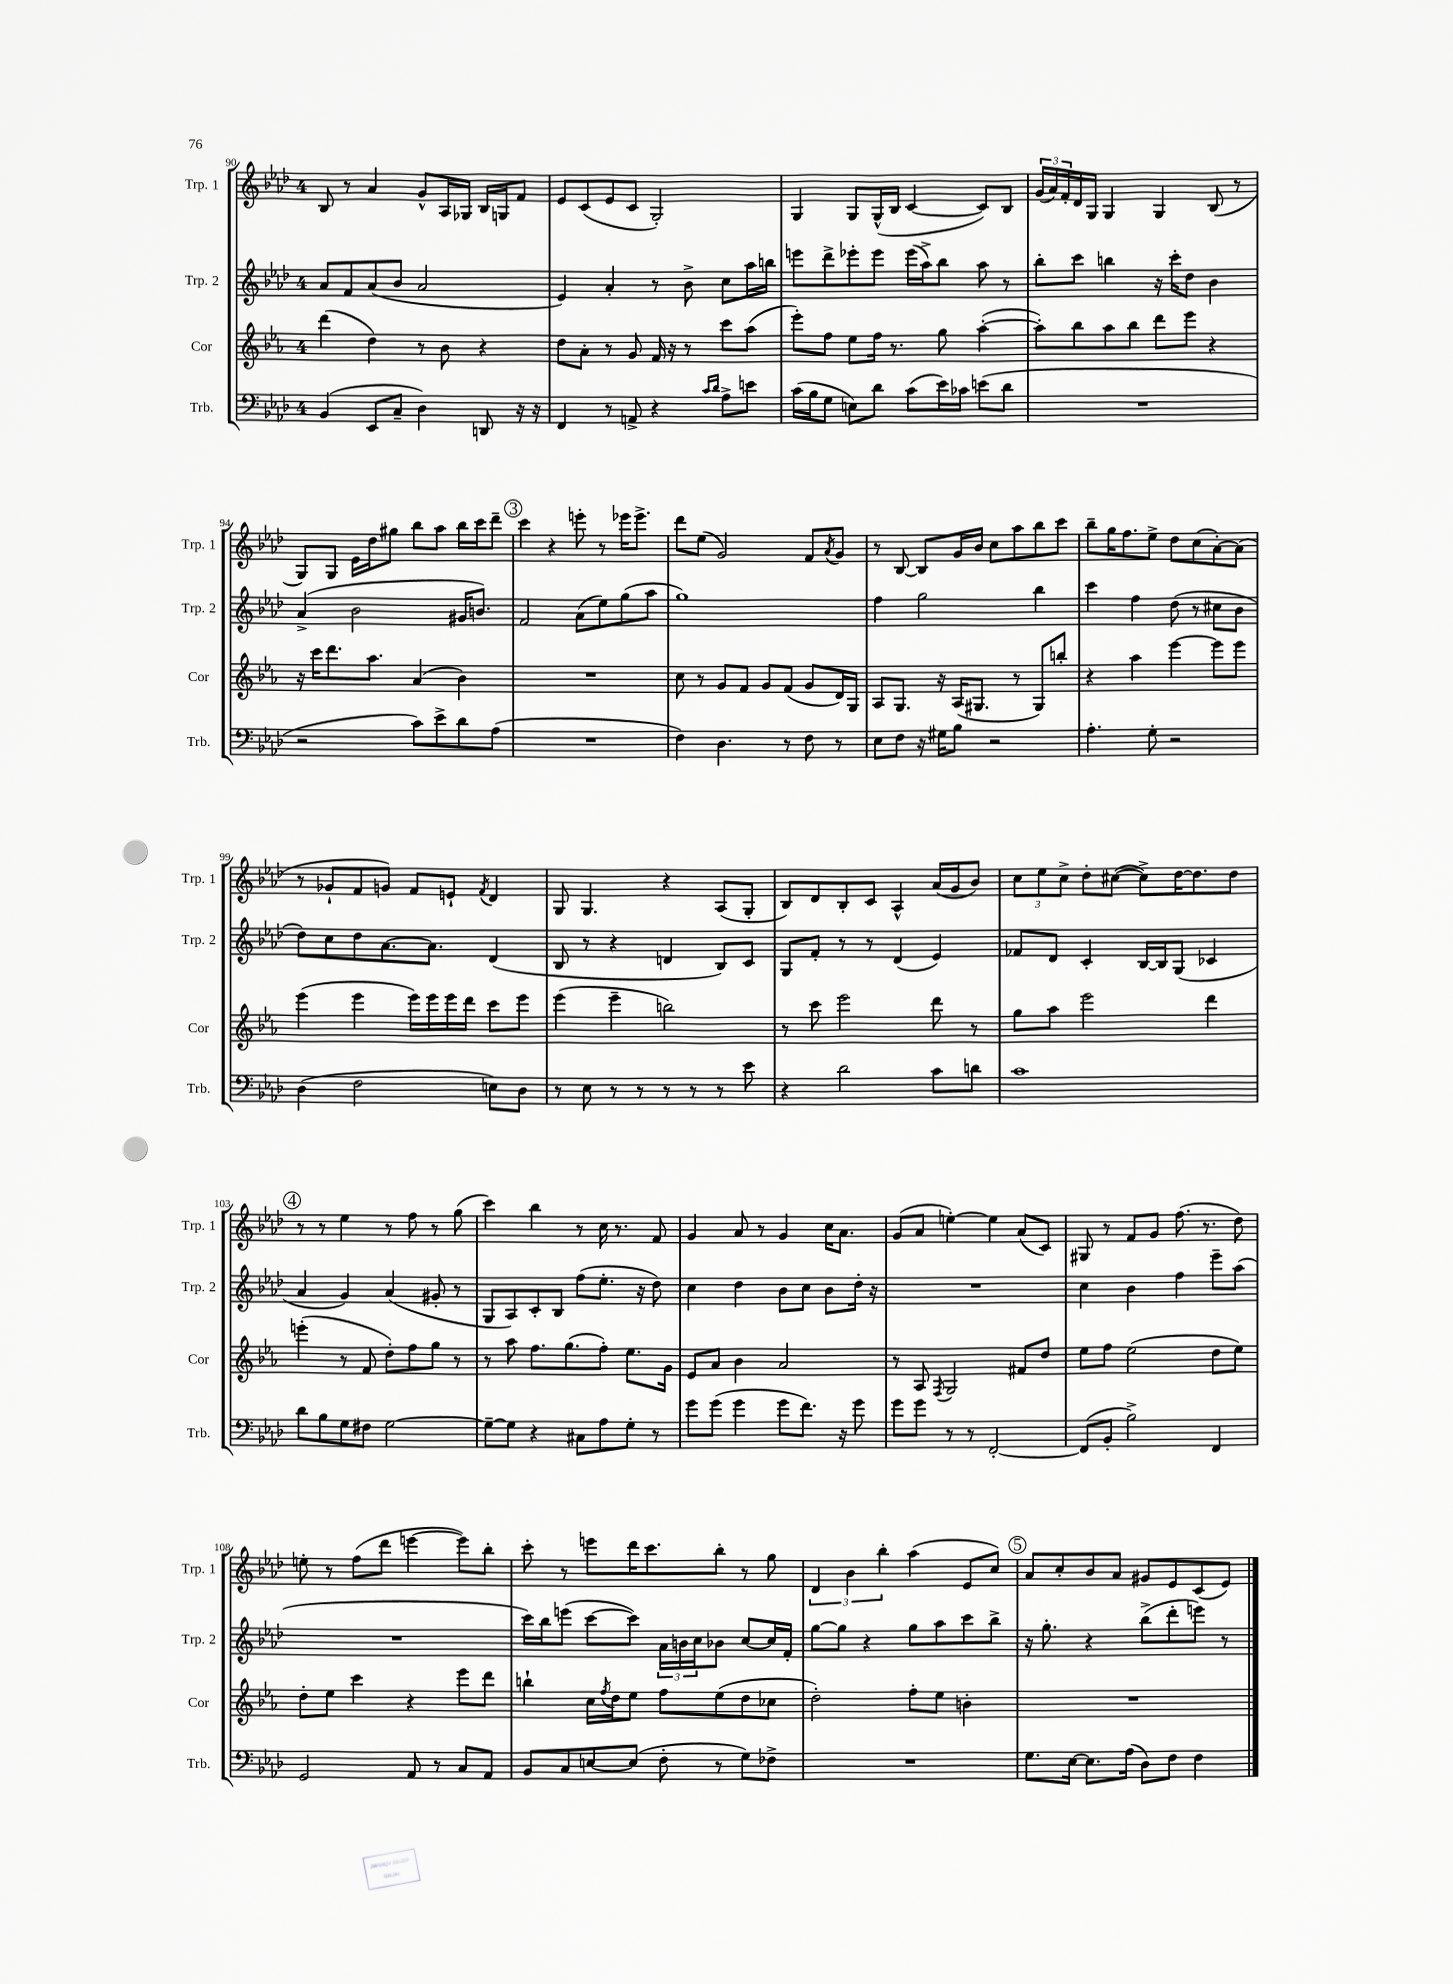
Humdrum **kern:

**kern	**kern	**kern	**kern
*part4	*part3	*part2	*part1
*staff4	*staff3	*staff2	*staff1
*I"Trb.	*I"Cor	*I"Trp. 2	*I"Trp. 1
*I'Trb.	*I'Cor	*I'Trp. 2	*I'Trp. 1
*clefF4	*clefG2	*clefG2	*clefG2
*k[b-e-a-d-]	*k[b-e-a-]	*k[b-e-a-d-]	*k[b-e-a-d-]
*M4/4	*M4/4	*M4/4	*M4/4
=90	=90	=90	=90
(4BB-/	(4ddd\	8a-/L	8B-/
.	.	8f/	8r
8EE-/L	4dd\)	(8a-/	4a-/
8C~/J	.	8b-/J	.
4D-\)	8r	2a-/	8g^^/L
.	8b-\	.	16A-/L
.	.	.	16G-X/JJ
8DDn/	4r	.	16B-/LL
.	.	.	16Gn/J
16r	.	.	8f/J
16r	.	.	.
=91	=91	=91	=91
4FF/	8dd\L	4e-/)	8e-/L
.	8a-'\J	.	(8c/
8r	8r	4a-'/	8e-/
8AAn^/	8g/	.	8c/J
4r	16f/	8r	2G'/)
.	16r	.	.
.	8r	8b-^\	.
16qqc/LL	.	.	.
16qqd-/JJ	.	.	.
8A-^\L	8ccc\L	8cc\L	.
8en\J	(8aa-\J	16aa-\L	.
.	.	16bbn\JJ	.
=92	=92	=92	=92
(16c\LL	8eee-'\L)	8eeen\L	4G/
16B-\J	.	.	.
8G\J	8ff\J	8ddd-^\	.
8En\L)	8ee-\L	8eee-X'\	8G/L
8d-\J	16ff\Jk	8eee-\J	(16G^^/L
.	8.r	.	16B-/JJ
(8c\L	.	(16eee-\LL	[4c/
.	.	16aa-^\J)	.
16e-\L)	8gg\	8bb-\J	.
16c-X\JJ	.	.	.
(8en\L	([4aa-'\	8aa-\	8c/L])
8d-\J	.	8r	8B-/J
=93	=93	=93	=93
1r	8aa-'\L])	8bb-'\L	(24g/LL
.	.	.	24a-/)
.	.	.	24f'/
.	8bb-\	8ccc\J	16d-/
.	.	.	16G/JJ
.	8aa-\	4bbn\	4G/
.	8bb-\J	.	.
.	8ddd\L	16r	4G/
.	.	16ccc'\KL	.
.	8eee-\J	8dd-\J	.
.	4r	4b-\	(8B-/
.	.	.	8r
!!LO:LB:g=z
=94	=94	=94	=94
2r	16r	(4a-^/	8G/L)
.	16ccc\KL	.	.
.	8.ddd\	.	8G/J
.	.	2b-\	16e-\LL
.	8.aa-\J	.	16dd-\J
.	.	.	8gg#X\J
8c\L)	(4a-/	.	8bb-\L
8e-^\	.	.	8aa-\J
8d-\	4b-\)	16g#X/KL	16bb-\LL
.	.	8.bn/J)	16ccc\J
(8A-\J	.	.	8ddd-~\J
!!LO:REH:place=s1:t=3
=95	=95	=95	=95
1r	1r	2f/	4ccc\
.	.	.	4r
.	.	(8a-\L	8eeen'\
.	.	8ee-\)	8r
.	.	(8gg\	16eee-X\KL
.	.	.	8.eee-^\J
.	.	8aa-\J	.
=96	=96	=96	=96
4F\)	8cc\	1gg)	8ddd-\L
.	8r	.	(8ee-\J
4.D-\	8g/L	.	2g/)
.	8f/J	.	.
.	8g/L	.	.
8r	(8f/J	.	.
8F\	8g/L	.	8f/L
.	.	.	8qa-/
8r	16d/L)	.	8g/J
.	16G/JJ	.	.
=97	=97	=97	=97
8E-\L	8A-/L	4ff\	8r
8F\J	8.G/J	.	[8B-/
16r	.	2gg\	8B-/L]
16G#X\KL	16r	.	.
8B-\J	(16A-/KL	.	16g/L
.	8.G#X/J	.	16b-/JJ
2r	.	.	8cc\L
.	8r	.	8aa-\
.	8G#/L)	4bb-\	8bb-\
.	8bbn'/J	.	8ccc\J
=98	=98	=98	=98
4.A-'\	4r	4ccc\	8bb-~\L
.	.	.	16gg\K
.	.	.	8.ff\
.	4aa-\	4ff\	.
8G'\	.	.	8ee-^\J
2r	[4eee-\	(8dd-\	8dd-\L
.	.	8r	(8cc\
.	8eee-\L]	8cc#X\L	[8a-'\)
.	8eee-\J	8b-\J	(8a-\J]
!!LO:LB:g=z
=99	=99	=99	=99
(4D-\	(4eee-\	8dd-\L)	8r
.	.	8cc\	8g-X`/L
2F\	4eee-\	8dd-\	8f/
.	.	[8.a-\	8gn/J)
.	16eee-\LL)	.	8f/L
.	16eee-\	8.a-\J]	.
.	16eee-\	.	8en`/J
.	16ddd\JJ	.	.
.	.	.	8qf/
8En\L)	8ccc\L	(4d-/	4d-/
8D-\J	8eee-\J	.	.
=100	=100	=100	=100
8r	(4eee-\	8B-/	8G/
8E-\	.	8r	4.G/
8r	4eee-~\	4r	.
8r	.	.	.
8r	2bbn\)	4dn/	4r
8r	.	.	.
8r	.	8B-/L)	(8A-/L
8e-\	.	8c/J	8G'/J
=101	=101	=101	=101
4r	8r	8G/L	8B-/L)
.	8ccc\	8f'/J	8d-/
2d-\	2eee-\	8r	8B-'/
.	.	8r	8c/J
.	.	(4d-/	4A-^^/
8c\L	8ddd\	4e-/)	(16a-/LL
.	.	.	16g/J
8dn\J	8r	.	8b-/J)
=102	=102	=102	=102
1c	8gg\L	8f-X/L	12cc\L
.	.	.	12ee-\
.	8aa-\J	8d-/J	.
.	.	.	12cc^\J
.	2eee-\	4c'/	8dd-'\L
.	.	.	([8cc#X\J
.	.	[16B-/LL	8cc#^\L])
.	.	16B-/J]	.
.	.	(8G/J	[16dd-\K
.	.	.	8.dd-\]
.	4ddd\	4c-X/	.
.	.	.	8dd-\J
!!LO:LB:g=z
!!LO:REH:place=s1:t=4
=103	=103	=103	=103
8d-\L	(4eeen'\	4a-/	8r
8B-\	.	.	8r
8G\	8r	4g/)	4ee-\
8F#X\J	8f/	.	.
[2G\	8dd'\L)	(4a-/	8r
.	8ff\	.	8ff\
.	8gg\J	8g#X'/	8r
.	8r	8r	(8gg\
=104	=104	=104	=104
8G~\L_	8r	8G/L	4ccc\)
8G\J]	8aa-\	8A-/)	.
4r	8.ff\L	8c'/	4bb-\
.	.	8B-/J	.
.	(8.gg\	.	.
8C#X\L	.	(8ff\L	8r
8A-\	8ff'\J)	8.ee-'\J	16cc\
.	.	.	8.r
8G'\J	8.ee-\L	.	.
.	.	16r	.
8r	.	8dd-\)	8f/
.	16g\Jk	.	.
=105	=105	=105	=105
8g\L	8e-/L	4cc\	4g/
(8g\J	8a-/J	.	.
4g\	4b-\	4dd-\	8a-/
.	.	.	8r
8g\L	2a-/	8b-\L	4g/
8.f\J)	.	8cc\J	.
.	.	8b-\L	16cc\KL
16r	.	.	8.a-\J
8g\	.	16dd-'\Jk	.
.	.	16r	.
=106	=106	=106	=106
8g\L	8r	1r	(8g/L
8g\J	8A-/	.	8a-/J
.	8qF/	.	.
8r	2G/	.	[4een'\)
8r	.	.	.
[2FF'/	.	.	4ee\]
.	8f#X/L	.	(8a-/L
.	8dd/J	.	8c/J)
=107	=107	=107	=107
(8FF/L]	8ee-\L	4cc\	8G#X/
8BB-'/J	8ff\J	.	8r
2B-^\)	(2ee-\	4b-\	8f/L
.	.	.	8g/J
.	.	4ff\	(8.ff\
.	.	.	8.r
4FF/	8dd\L	8eee-~\L	.
.	8ee-\J)	(8aa-\J	8dd-\)
!!LO:LB:g=z
=108	=108	=108	=108
2GG/	8dd'\L	1r	8een'\
.	8ee-\J	.	8r
.	4ccc\	.	(8ff\L
.	.	.	8ddd-\J
8AA-/	4r	.	[4eeen\
8r	.	.	.
8C/L	8eee-\L	.	8eee\L])
8AA-/J	8ddd\J	.	8bb-'\J
=109	=109	=109	=109
8BB-/L	4bbn`\	16ccc\LL)	8ccc'\
.	.	16bb-\J	.
8C/	.	(8eeen\J	8r
[8En/	16cc\LL	[8ccc\L	8eeen\L
.	8qff/	.	.
.	16dd\J	.	.
(8E/J]	8ee-\J	8ccc\J])	16ddd-\K
.	.	.	8.ccc\
8F'\	8ff\L	24a-\LL	.
.	.	24bn\	.
.	.	24cc\J	.
8r	(8ee-\	8b-X\J	8bb-'\J
8G\L)	8dd\	[8cc/L	8r
8F-X^\J	8cc-X\J	16cc/L]	8gg\
.	.	16f'/JJ	.
=110	=110	=110	=110
1r	2dd'\)	[8gg\L	6d-/
.	.	8gg\J]	.
.	.	.	6b-\
.	.	4r	.
.	.	.	6bb-'\
.	8ff'\L	8gg\L	(4aa-\
.	8ee-\J	8aa-\	.
.	4bn'\	8ccc\	8e-/L
.	.	8bb-^\J	8cc/J)
!!LO:REH:place=s1:t=5
=111	=111	=111	=111
8.G\L	1r	16r	8a-/L
.	.	8.gg'\	.
.	.	.	8cc'/
[16E-\Jk	.	.	.
8.E-\L]	.	4r	8b-/
.	.	.	8a-/J
(16A-\Jk	.	.	.
8D-\L)	.	(8bb-^\L	8g#X/L
8F\J	.	8ddd-'\	8e-/
4F\	.	8eeen\J)	(8c/
.	.	8r	8e-/J)
==	==	==	==
*-	*-	*-	*-
